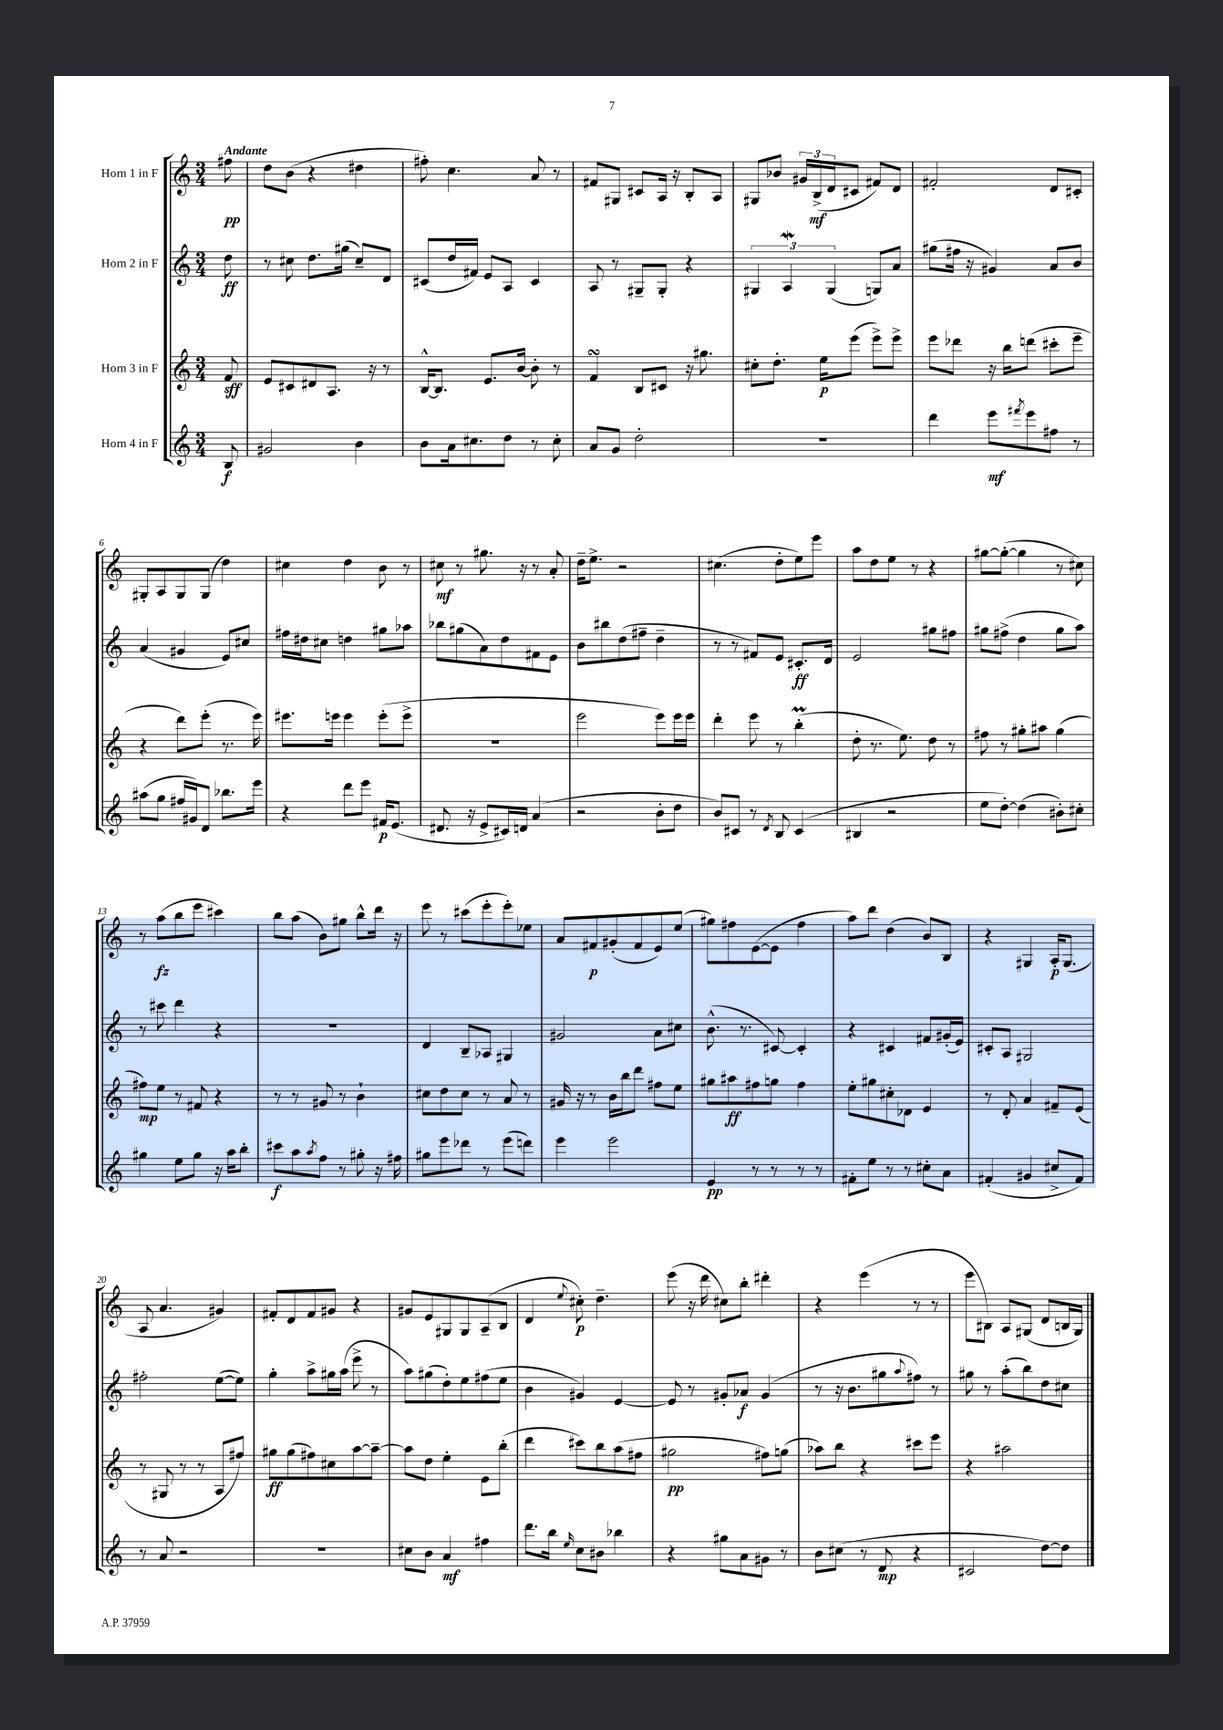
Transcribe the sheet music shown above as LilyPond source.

<<
\new StaffGroup <<
\new Staff = "s0" \with { instrumentName = "Horn 1 in F" } {
    \clef treble \key c \major \numericTimeSignature \time 3/4 \partial 8 \tempo "Andante"
    fis''8\pp |
    d''8 b'8( r4 dis''4 |
    fis''8-.) c''4. a'8 r8 |
    fis'8 gis8 cis'8 a16 r16 b8-. a8 |
    gis8 bes'8 \tuplet 3/2 { gis'16 b16->\mf( d'16 } cis'8 fis'8) d'8 |
    fis'2-. d'8 cis'8-. |
    gis8-. a8 gis8 gis8( d''4) |
    cis''4 d''4 b'8 r8 |
    cis''8\mf r8 gis''8. r16 r8 a'8-. |
    d''16-- e''8.-> r2 |
    cis''4.( d''8-. e''8) e'''8 |
    a''8 d''8 e''8 r8 r4 |
    gis''8~ gis''8~-.( gis''4 r8 cis''8) |
    r8 a''8\fz( b''8 e'''8 cis'''4) |
    b''8 a''8( b'8) gis''8 b''8-^ d'''16 r16 |
    e'''8 r8 cis'''8( e'''8-. e'''8-.) ees''8 |
    a'8 fis'8\p gis'8-.( fis'8 e'8) e''8( |
    gis''8) fis''8 e'8~( e'8 fis''4 |
    a''8) d'''8 d''4( b'8) b8 |
    r4 gis4 a16-.\p gis8.( |
    a8 a'4. gis'4) |
    fis'8-. d'8 fis'8 gis'8 r4 |
    gis'8 e'8 gis8 gis8 a8--( b8 |
    d'4 \appoggiatura { e''8 } cis''8-.\p) d''4.-- |
    e'''8( r16 d'''16 cis''8) b''8-. dis'''4-. |
    r4 e'''4( r8 r8 |
    e'''8 bis8) a8 gis8( d'8 b16 gis16) \bar "|." |
}
\new Staff = "s1" \with { instrumentName = "Horn 2 in F" } {
    \clef treble \key c \major \numericTimeSignature \time 3/4 \partial 8
    d''8\ff |
    r8 cis''8 d''8. gis''16( cis''8--) d'8 |
    cis'8( d''16 fis'16) e'8 a8 cis'4 |
    a8 r8 gis8-- gis8-. r4 |
    \tuplet 3/2 { gis4 a4\mordent gis4( } g8) a'8 |
    gis''8( fis''16 r16 gis'4) a'8 b'8 |
    a'4( gis'4 e'8) cis''8 |
    fis''16 dis''16 cis''8 d''4 gis''8 aes''8 |
    bes''8 gis''8( a'8) d''8 fis'8 e'8 |
    b'8 bis''8 d''8( fis''8-- d''4-- |
    r8 r8 fis'8) e'8 cis'8.-.\ff d'16 |
    e'2 gis''8 fis''8 |
    gis''8 fis''8->( d''4 gis''8 a''8) |
    r8 cis'''8 d'''4 r4 |
    R2. |
    d'4 b8-- aes8 gis4 |
    gis'2 a'8 cis''8 |
    b'8.-^( r8. cis'8~) cis'4-. |
    r4 cis'4 fis'8 gis'16-.( e'16) |
    cis'8-. a8 gis2 |
    fis''2-. e''8~( e''8) |
    g''4-. a''8-> gis''16 a''16( e'''8-> r8 |
    a''8) gis''8( d''8-.) e''8 fis''8( e''8 |
    b'4 gis'4) e'4~ |
    e'8 r8 gis'8-. aes'8\f gis'4( |
    r8 r16 b'8. gis''8 \appoggiatura { a''8 } fis''8) r8 |
    gis''8 r8 a''8-.( b''8) d''8 cis''8 \bar "|." |
}
\new Staff = "s2" \with { instrumentName = "Horn 3 in F" } {
    \clef treble \key c \major \numericTimeSignature \time 3/4 \partial 8
    f'8\sff |
    e'8 cis'8 dis'8 a8. r16 r8 |
    b16~-^ b8. e'8. b'16~ b'8-. r8 |
    f'4\turn b8 cis'8 r16 gis''8. |
    cis''8-. d''8.-. e''16\p e'''8( e'''8->) e'''8-> |
    e'''8 des'''8 r16 b''16 d'''8( cis'''8-. e'''8-- |
    r4 d'''8) e'''8-.( r8. e'''16) |
    eis'''8. e'''16 e'''4 e'''8-.( e'''8-> |
    R2. |
    e'''2 e'''8) e'''16 e'''16 |
    d'''4-. e'''8 r8 b''4-.\prall( |
    d''8-. r8. e''8.) d''8 r8 |
    fis''8 r8 gis''8-. ais''8 gis''4( |
    fis''8\mp) e''8 r8 fis'8 r4 |
    r8 r8 gis'8 r8 b'4-! |
    cis''8 d''8 cis''8 r8 a'8 r8 |
    gis'16 r16 r8 b'16 b''16 d'''8 fis''8 e''8 |
    gis''8 ais''8\ff fis''8 g''8 fis''4 |
    e''8-. gis''8 cis''8-. des'8 e'4 |
    r8 d'8-. a'4 fis'8-- e'8( |
    r8 gis8 r8 r8 a8 fis''8) |
    gis''8\ff gis''8( fis''8) cis''8 a''8~ a''8~-- |
    a''8 d''8 e''4-. e'8 b''8-.( |
    d'''4 cis'''8) b''8 a''8( fis''8 |
    gis''2\pp fis''8) g''8( |
    aes''8) b''8 r4 cis'''8 e'''8 |
    r4 ais''2 \bar "|." |
}
\new Staff = "s3" \with { instrumentName = "Horn 4 in F" } {
    \clef treble \key c \major \numericTimeSignature \time 3/4 \partial 8
    b8\f |
    gis'2 b'4 |
    b'8 a'16 cis''8. d''8 r8 cis''8-. |
    a'8 g'8 d''2-. |
    R2. |
    d'''4 e'''8\mf \acciaccatura { fis'''8 } e'''8 fis''8 r8 |
    ais''8( g''8 fis''16 gis'16) d'8 bes''8. e'''16 |
    r4 d'''8 e'''8 fis'16\p e'8.( |
    dis'8. r16 e'8-> cis'16) d'16 a'4( |
    r2 b'8-. d''8 |
    b'8) cis'8 r8 \acciaccatura { d'8 } b8 cis'4( |
    bis4 r2 |
    e''8 d''8~-.) d''4( bis'8-.) cis''8-. |
    gis''4 e''8 gis''8 r16 a''16 b''8-. |
    cis'''8\f a''8 \acciaccatura { a''8 } f''8 r8 gis''8-. r16 fis''16 |
    gis''8 e'''8 des'''8 r8 e'''8( d'''8) |
    e'''4 e'''2 |
    e'4\pp r8 r8 r8 r8 |
    fis'8-. e''8 r8 r8 cis''8-. a'8 |
    fis'4-.( gis'4 cis''8-> fis'8) |
    r8 a'8 r2 |
    R2. |
    cis''8 b'8 a'4\mf fis''4 |
    d'''8. b''16 \grace { e''16 } c''8 bis'8 bes''4 |
    r4 gis''8 a'8 gis'8 r8 |
    b'8 cis''8( r8 d'8\mp r4 |
    cis'2 d''8~) d''8 \bar "|." |
}
>>
>>
